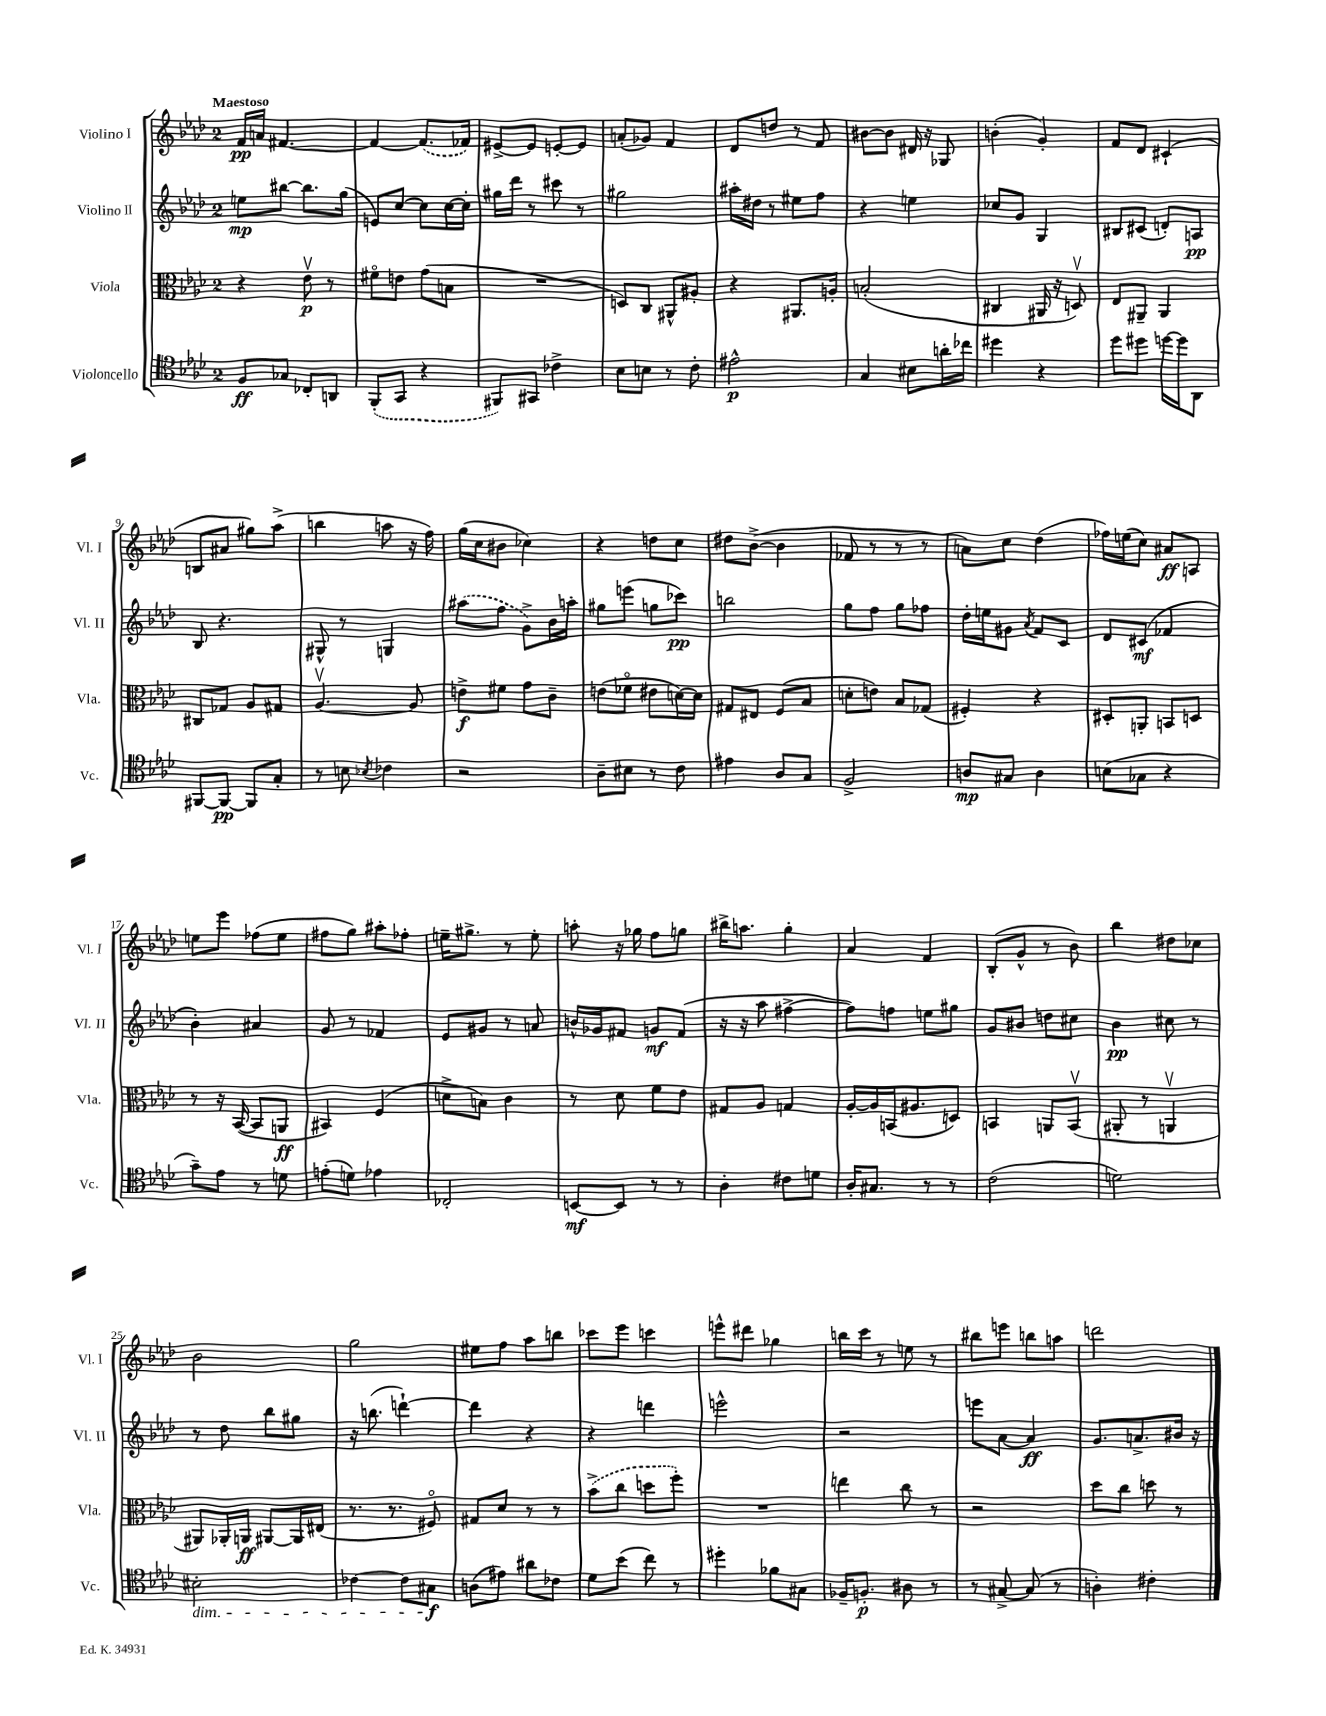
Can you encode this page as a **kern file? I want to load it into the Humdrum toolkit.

**kern	**kern	**kern	**kern
*staff4	*staff3	*staff2	*staff1
*clefC4	*clefC3	*clefG2	*clefG2
*k[b-e-a-d-]	*k[b-e-a-d-]	*k[b-e-a-d-]	*k[b-e-a-d-]
*M2/4	*M2/4	*M2/4	*M2/4
8F/L	4r	8ee\L	16f/LL
.	.	.	16a/JJ
8G-/J	.	[8bb#\J	[4.f#/
8C-'/L	8e-v\	8.bb#\]L	.
8AA/J	8r	.	.
.	.	(16gg\Jk	.
=	=	=	=
(8FF'/L	8f#o\L	8e/L)	4f#/_
8GG/J	8e\J	[8cc/J	.
4r	(8g\L	8cc\]L	(8.f#/]L
.	8B\J	[16cc\L	.
.	.	16cc'\]JJ	16f-/Jk)
=	=	=	=
8FF#/L)	2r	16gg#\LL	[8e#^/L
.	.	16ddd-\JJ	.
8GG#/J	.	8r	8e#/]J
4c-^\	.	8ccc#\	[8e'/L
.	.	8r	8e/]J
=	=	=	=
8B-\L	8D/L)	2gg#\	(8a'/L
8B\J	8C/J	.	8g-/J)
8r	8AA#^^/L	.	4f/
8c'\	8A#'/J	.	.
=	=	=	=
2e#^^\	4r	16aa#'\LL	8d-/L
.	.	16dd#\JJ	.
.	.	8r	8dd/J
.	8.AA#/L	8ee#\L	8r
.	.	8ff\J	8f/
.	16A'/Jk	.	.
=	=	=	=
4G/	(2B'/	4r	[8b#\L
.	.	.	8b#\]J
8B#\L	.	4ee\	16d#/
.	.	.	16r
16a'\L	.	.	8G-/
16cc-\JJ	.	.	.
=	=	=	=
4dd#\	4C#/	8cc-/L	(4b'\
.	.	8g/J	.
4r	16AA#/	4G/	4g'/)
.	16r	.	.
.	8Dv/)	.	.
=	=	=	=
8dd-\L	8E-/L	8B#/L	8f/L
8dd#\J	8AA#~/J	(8c#/J	8d-/J
[16dd\LL	4AA#/	8d'/L)	(4c#`/
16dd\]J	.	.	.
8AA-\J	.	8A/J	.
=	=	=	=
[8FF#/L	8C#/L	8B-/	8B/L
8FF#/_J	8G-/J	4.r	8a#/J
8FF#/]L	8A-/L	.	8gg#\L)
8G'/J	8G#/J	.	(8aa-^\J
=	=	=	=
8r	[4.A-v/	8G#^^/	4bb\
8B\	.	8r	.
8qB-/	.	.	.
4c-\	.	4G/	8aa\
.	8A-/]	.	16r
.	.	.	16ff\)
=	=	=	=
2r	8e^\L	(8aa#\L	(16gg\LL
.	.	.	16cc\J
.	8f#\J	8ff\J	8b#\J
.	8g\L	8g^\L)	4cc-\)
.	8c~\J	16b-\L	.
.	.	16aa'\JJ	.
=	=	=	=
8A-~\L	(8e\L	8gg#\L	4r
8B#\J	8f-o\J	(8eee\J	.
8r	8e#\L	8gg\L	8dd\L
8c\	[16d\L)	8ccc-\J)	8cc\J
.	16d\]JJ	.	.
=	=	=	=
4e#\	8G#/L	2bb\	8dd#\L
.	8E#/J	.	([8b-^\J
8A-/L	(8F/L	.	4b-\]
8G/J	8B-/J	.	.
=	=	=	=
2F^/	8d'\L	8gg\L	8f-/
.	8e\J)	8ff\J	8r
.	8B-/L	8gg\L	8r
.	(8G-/J	8ff-\J	8r
=	=	=	=
8A/L	4F#'/)	16dd-'\LL	8a\L)
.	.	16ee\J	.
8G#/J	.	8g#\J	8cc\J
.	.	8qa-/	.
4A\	4r	8f/L	(4dd-\
.	.	8c/J	.
=	=	=	=
(8B\L	8D#'/L	8d-/L	16ff-\LL)
.	.	.	(16ee\J
8G-\J	8AA'/J	(8c#/J	8cc\J)
4r	8BB/L	4f-/	8a#/L
.	8D/J	.	8A/J
=	=	=	=
8g~\L)	8r	4b-'\)	8ee\L
8e-\J	16r	.	8eee-\J
.	([16BB-/	.	.
8r	8BB-/]L	4a#/	(8ff-\L
8d\	8AA/J	.	8ee\J
=	=	=	=
(8e'\L	4BB#/)	8g/	8ff#\L
8d\J)	.	8r	8gg\J)
4e-\	(4F/	4f-/	8aa#'\L
.	.	.	8ff-'\J
=	=	=	=
2C-'/	8d^\L	8e-/L	16ee~\LK
.	.	.	8.gg#^\J
.	8B\J)	8g#/J	.
.	4c\	8r	8r
.	.	8a/	8ee'\
=	=	=	=
[8BB/L	8r	16b^^/LL	8aa'\
.	.	16g-/J	.
8BB/]J	8d-\	8f#/J	16r
.	.	.	16gg-\
8r	8f\L	8g/L	8ff\L
8r	8e-\J	(8f#/J	8gg\J
=	=	=	=
4A-'\	8G#/L	16r	16bb#^\LK
.	.	16r	8.aa\J
.	8A-/J	8aa-\	.
8c#\L	4G/	[4ff#^\	4gg'\
8d\J	.	.	.
=	=	=	=
16A-'/LK	[16A-'/LL	8ff#\]L)	4a-/
8.G#/J	16A-/]	.	.
.	(16BB/J	8ff\J	.
.	8.A#/	.	.
8r	.	8ee\L	4f/
8r	8D/J)	8gg#\J	.
=	=	=	=
(2c\	4BB/	8g/L	(8B-'/L
.	.	8b#/J	8g^^/J
.	8AA/L	8dd\L	8r
.	(8BBv/J	8cc#\J	8b-\)
=	=	=	=
2d\)	8AA#'/	4b-\	4bb-\
.	8r	.	.
.	4AAv/	8cc#\	8dd#\L
.	.	8r	8cc-\J
=	=	=	=
2B#'\	8AA#/L)	8r	2b-\
.	16AA-'/L	8dd-\	.
.	16AA/JJ	.	.
.	[8AA#/L	8bb-\L	.
.	16AA#/]L	8gg#\J	.
.	(16E#/JJ	.	.
=	=	=	=
[4c-\	8.r	16r	2gg\
.	.	(8.bb\	.
.	8.r	.	.
8c-\]L	.	[4ddd`\)	.
8G#\J	8F#o/)	.	.
=	=	=	=
(8A\L	8G#/L	4ddd\]	8ee#\L
8e#\J)	8d-/J	.	8ff\J
8a#\L	8r	4r	8aa-\L
8c-\J	8r	.	8bb\J
=	=	=	=
8d-\L	(8b-^\L	4r	8ccc-\L
(8b-\J	8cc\J	.	8eee-\J
8cc\)	8dd\L	4ddd\	4ccc\
8r	8ff'\J)	.	.
=	=	=	=
4dd#'\	2r	2eee^^\	8eee^^\L
.	.	.	8ddd#\J
8f-\L	.	.	4gg-\
8G#\J	.	.	.
=	=	=	=
16F-~/LK	4ee\	2r	16bb\LL
8.F'/J	.	.	16ccc\JJ
.	.	.	8r
8A#\	8cc\	.	8ee\
8r	8r	.	8r
=	=	=	=
8r	2r	8eee\L	8bb#\L
[8G#^/	.	[8a-\J	8eee\J
(8G#/]	.	4a-/]	8bb\L
8r	.	.	8aa\J
=	=	=	=
4A'\)	8dd-\L	8.g/L	2ddd\
.	8cc\J	.	.
.	.	8.a^/	.
4c#'\	8dd\	.	.
.	8r	16b#/Jk	.
.	.	16r	.
==	==	==	==
*-	*-	*-	*-
